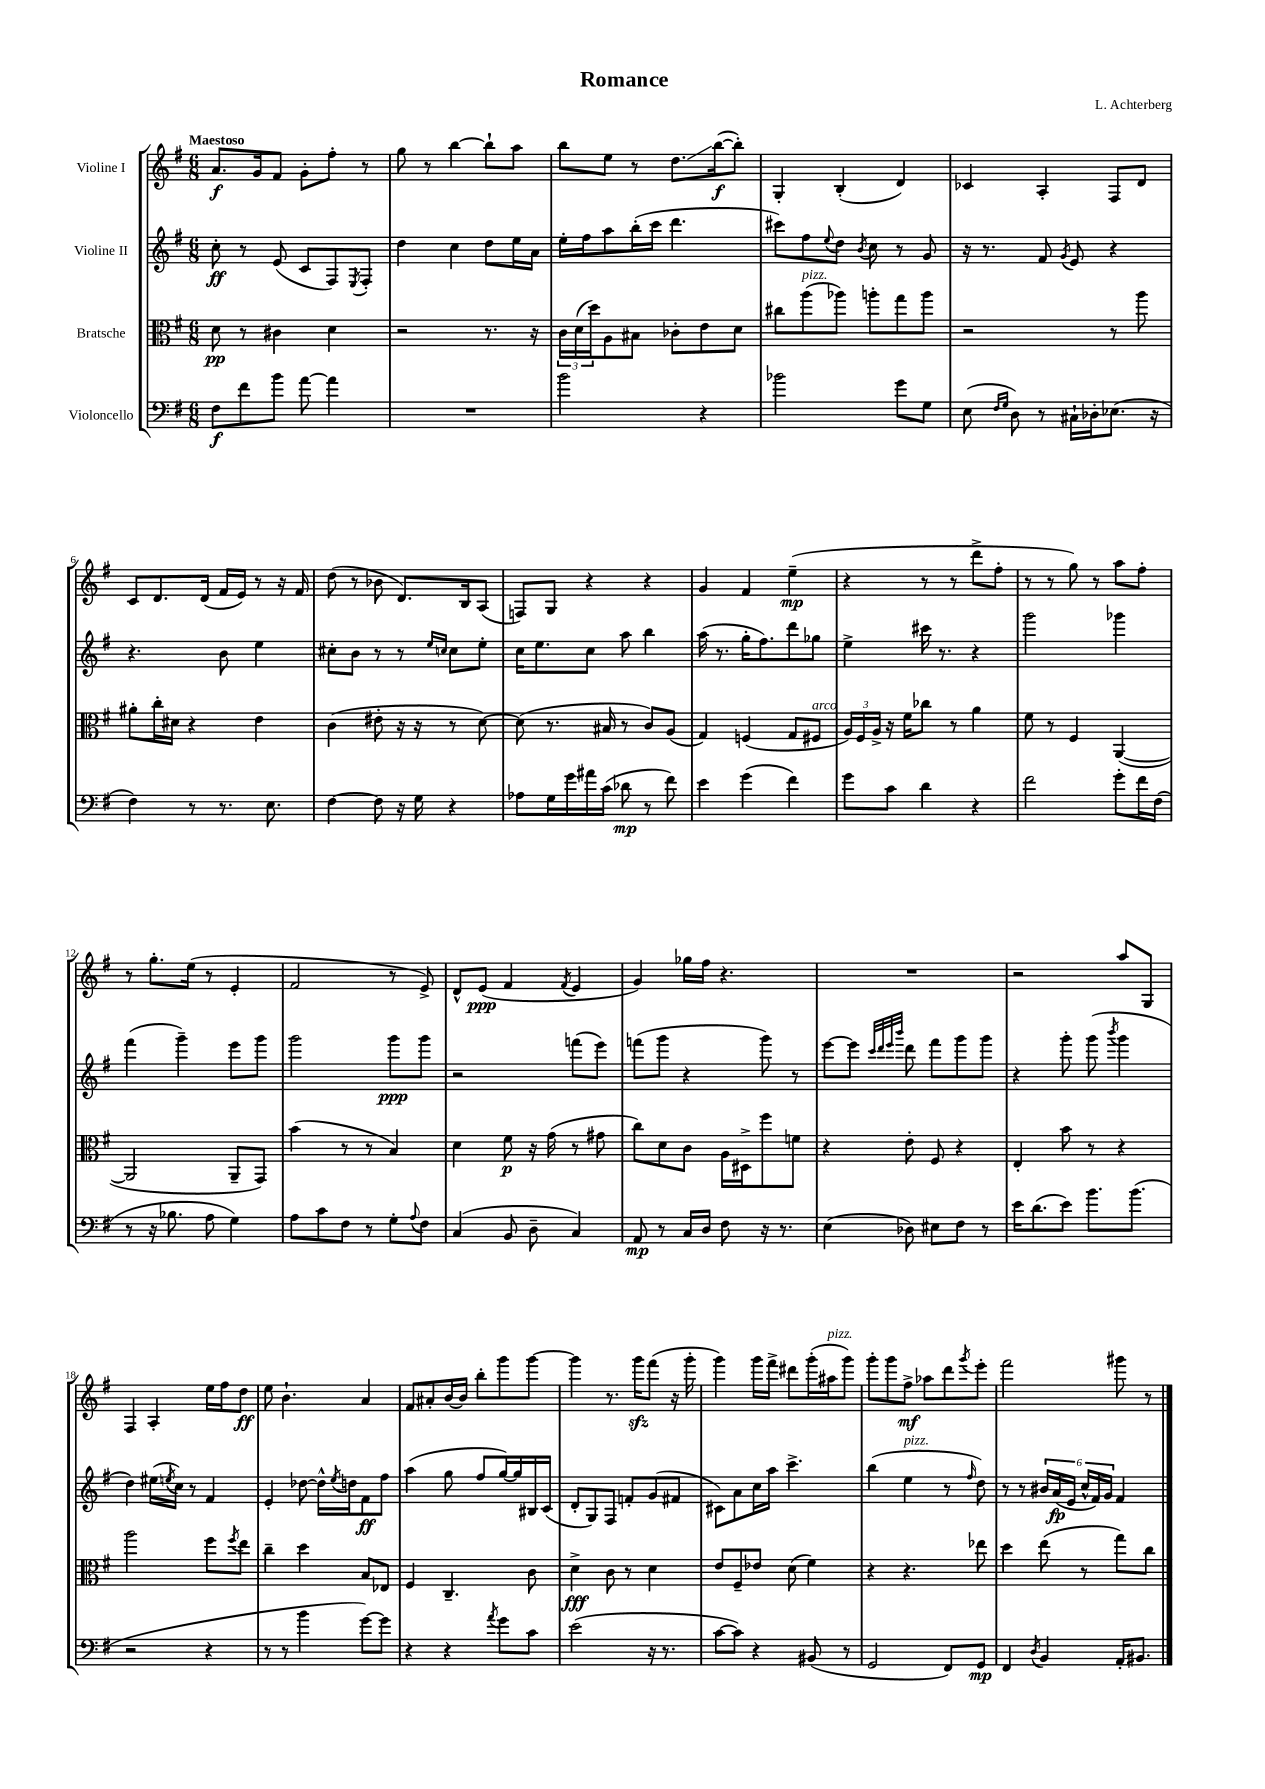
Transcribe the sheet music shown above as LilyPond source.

\header { title = "Romance" composer = "L. Achterberg" }
<<
\new StaffGroup <<
\new Staff = "s0" \with { instrumentName = "Violine I" } {
    \clef treble \key g \major \numericTimeSignature \time 6/8 \tempo "Maestoso"
    a'8.\f g'16 fis'8 g'8-. fis''8-. r8 |
    g''8 r8 b''4~ b''8-! a''8 |
    b''8 e''8 r8 d''8.\glissando b''16~\f( b''8-.) |
    g4-. b4-.( d'4) |
    ces'4 a4-. fis8 d'8 |
    c'8 d'8. d'16( fis'16 e'16) r8 r16 fis'16 |
    d''8( r8 bes'8 d'8.) b16 a8( |
    f8) g8 r4 r4 |
    g'4 fis'4 e''4--\mp( |
    r4 r8 r8 d'''8-> fis''8-. |
    r8 r8 g''8) r8 a''8 fis''8-. |
    r8 g''8.-. e''16( r8 e'4-. |
    fis'2 r8 e'8->) |
    d'8-^ e'8\ppp( fis'4 \acciaccatura { fis'8 } e'4 |
    g'4) ges''16 fis''16 r4. |
    R2. |
    r2 a''8 g8 |
    fis4 a4-. e''16 fis''16 d''8\ff |
    e''8 b'4.-! a'4 |
    fis'8 ais'8-. b'16~ b'16 b''8-. g'''8 g'''8~ |
    g'''4 r8. g'''16\sfz fis'''8( r16 g'''16-. |
    g'''4) g'''16 fis'''16-> dis'''8 g'''16-.( ais''16^\markup { \italic "pizz." } g'''8) |
    g'''8-. g'''8 fis''8->\mf aes''8 d'''8 \acciaccatura { g'''8 } e'''8-. |
    fis'''2 gis'''8 r8 \bar "|." |
}
\new Staff = "s1" \with { instrumentName = "Violine II" } {
    \clef treble \key g \major \numericTimeSignature \time 6/8
    c''8-.\ff r8 e'8( c'8 fis8) \acciaccatura { e8 } fis8-. |
    d''4 c''4 d''8 e''16 a'16 |
    e''16-. fis''16 a''8 b''16-.( c'''16 d'''4. |
    cis'''8) fis''8 \appoggiatura { e''8 } d''8 \acciaccatura { b'8 } c''8 r8 g'8 |
    r16 r8. fis'8 \acciaccatura { g'8 } e'8 r4 |
    r4. b'8 e''4 |
    cis''8-. b'8 r8 r8 \grace { e''16 c''16 } c''8 e''8-. |
    c''16 e''8. c''8 a''8 b''4 |
    a''16( r8. g''16-. fis''8.) d'''8 ges''8 |
    e''4-> cis'''16 r8. r4 |
    g'''2 ges'''4 |
    fis'''4( g'''4--) e'''8 g'''8 |
    g'''2 g'''8\ppp g'''8 |
    r2 f'''8( e'''8) |
    f'''8( g'''8 r4 g'''8) r8 |
    e'''8~ e'''8 \grace { c'''32 d'''32 e'''32 b'''32 } d'''8 fis'''8 g'''8 g'''8 |
    r4 g'''8-. g'''8( \acciaccatura { b'''8 } g'''4 |
    d''4) eis''16( \acciaccatura { e''8 } c''16) r8 fis'4 |
    e'4-. des''8~ des''16-^ \acciaccatura { e''8 } d''16 fis'8\ff fis''8 |
    a''4( g''8 fis''8 g''16~) g''16 bis16 c'16( |
    d'8-. g8) fis8 f'8-. g'8( fis'8 |
    cis'8) a'8 c''16 a''16 c'''4.-> |
    b''4( e''4^\markup { \italic "pizz." } r8 \grace { fis''16 } d''8) |
    r8 r8 \tuplet 6/4 { bis'16 a'16\fp( e'16 c''16-^ fis'16) g'16 } fis'4 \bar "|." |
}
\new Staff = "s2" \with { instrumentName = "Bratsche" } {
    \clef alto \key g \major \numericTimeSignature \time 6/8
    d'8\pp r8 cis'4 d'4 |
    r2 r8. r16 |
    \tuplet 3/2 { c'16 d'16( d''16) } a8 bis8 ces'8-. e'8 d'8 |
    cis''8 a''8^\markup { \italic "pizz." }( aes''8) a''8-. g''8 a''8 |
    r2 r8 a''8 |
    ais'8-. c''16-. dis'16 r4 e'4 |
    c'4( eis'8-. r16 r16 r8 d'8~) |
    d'8( r8. bis16 r8 c'8) a8( |
    g4) f4( g8 fis8^\markup { \italic "arco" } |
    \tuplet 3/2 { a16) fis16 a16-> } r16 fis'16 ces''8 r8 a'4 |
    fis'8 r8 fis4 a,4~( |
    a,2 a,8-- g,8) |
    b'4( r8 r8 b4) |
    d'4 fis'8\p r16 g'16( r8 gis'8 |
    c''8) d'8 c'8 a16 dis16-> fis''8 f'8 |
    r4 e'8-. fis8 r4 |
    e4-. b'8 r8 r4 |
    a''2 fis''8 \acciaccatura { fis''8 } e''8 |
    c''4-- d''4 b8 ees8 |
    fis4 c4.-- c'8 |
    d'4->\fff c'8 r8 d'4 |
    e'8 fis8-- ees'8 d'8( fis'4) |
    r4 r4. ees''8 |
    d''4 e''8( r8 g''8) c''8 \bar "|." |
}
\new Staff = "s3" \with { instrumentName = "Violoncello" } {
    \clef bass \key g \major \numericTimeSignature \time 6/8
    fis8\f fis'8 b'8 a'8~ a'4 |
    R2. |
    b'2 r4 |
    bes'2 g'8 g8 |
    e8( \grace { fis16 g16 } d8) r8 cis16-! des16-. ees8.( r16 |
    fis4) r8 r8. e8. |
    fis4~ fis8 r16 g16 r4 |
    aes8 g16 g'16 ais'16 c'16( des'8\mp r8 fis'8) |
    e'4 g'4( fis'4) |
    g'8 c'8 d'4 r4 |
    fis'2 g'8-. fis'16 fis16( |
    r8 r16 bes8. a8 g4) |
    a8 c'8 fis8 r8 g8-. \appoggiatura { a8 } fis8 |
    c4( b,8 d8-- c4) |
    a,8\mp r8 c16 d16 fis8 r16 r8. |
    e4( des8) eis8 fis8 r8 |
    e'16 d'8.( e'8) b'8. b'8.( |
    r2 r4 |
    r8 r8 b'4 g'8~) g'8 |
    r4 r4 \acciaccatura { a'8 } g'8 c'8 |
    e'2( r16 r8. |
    c'8~ c'8) r4 bis,8( r8 |
    g,2 fis,8) g,8\mp |
    fis,4 \acciaccatura { d8 } b,4 a,16-. bis,8. \bar "|." |
}
>>
>>
